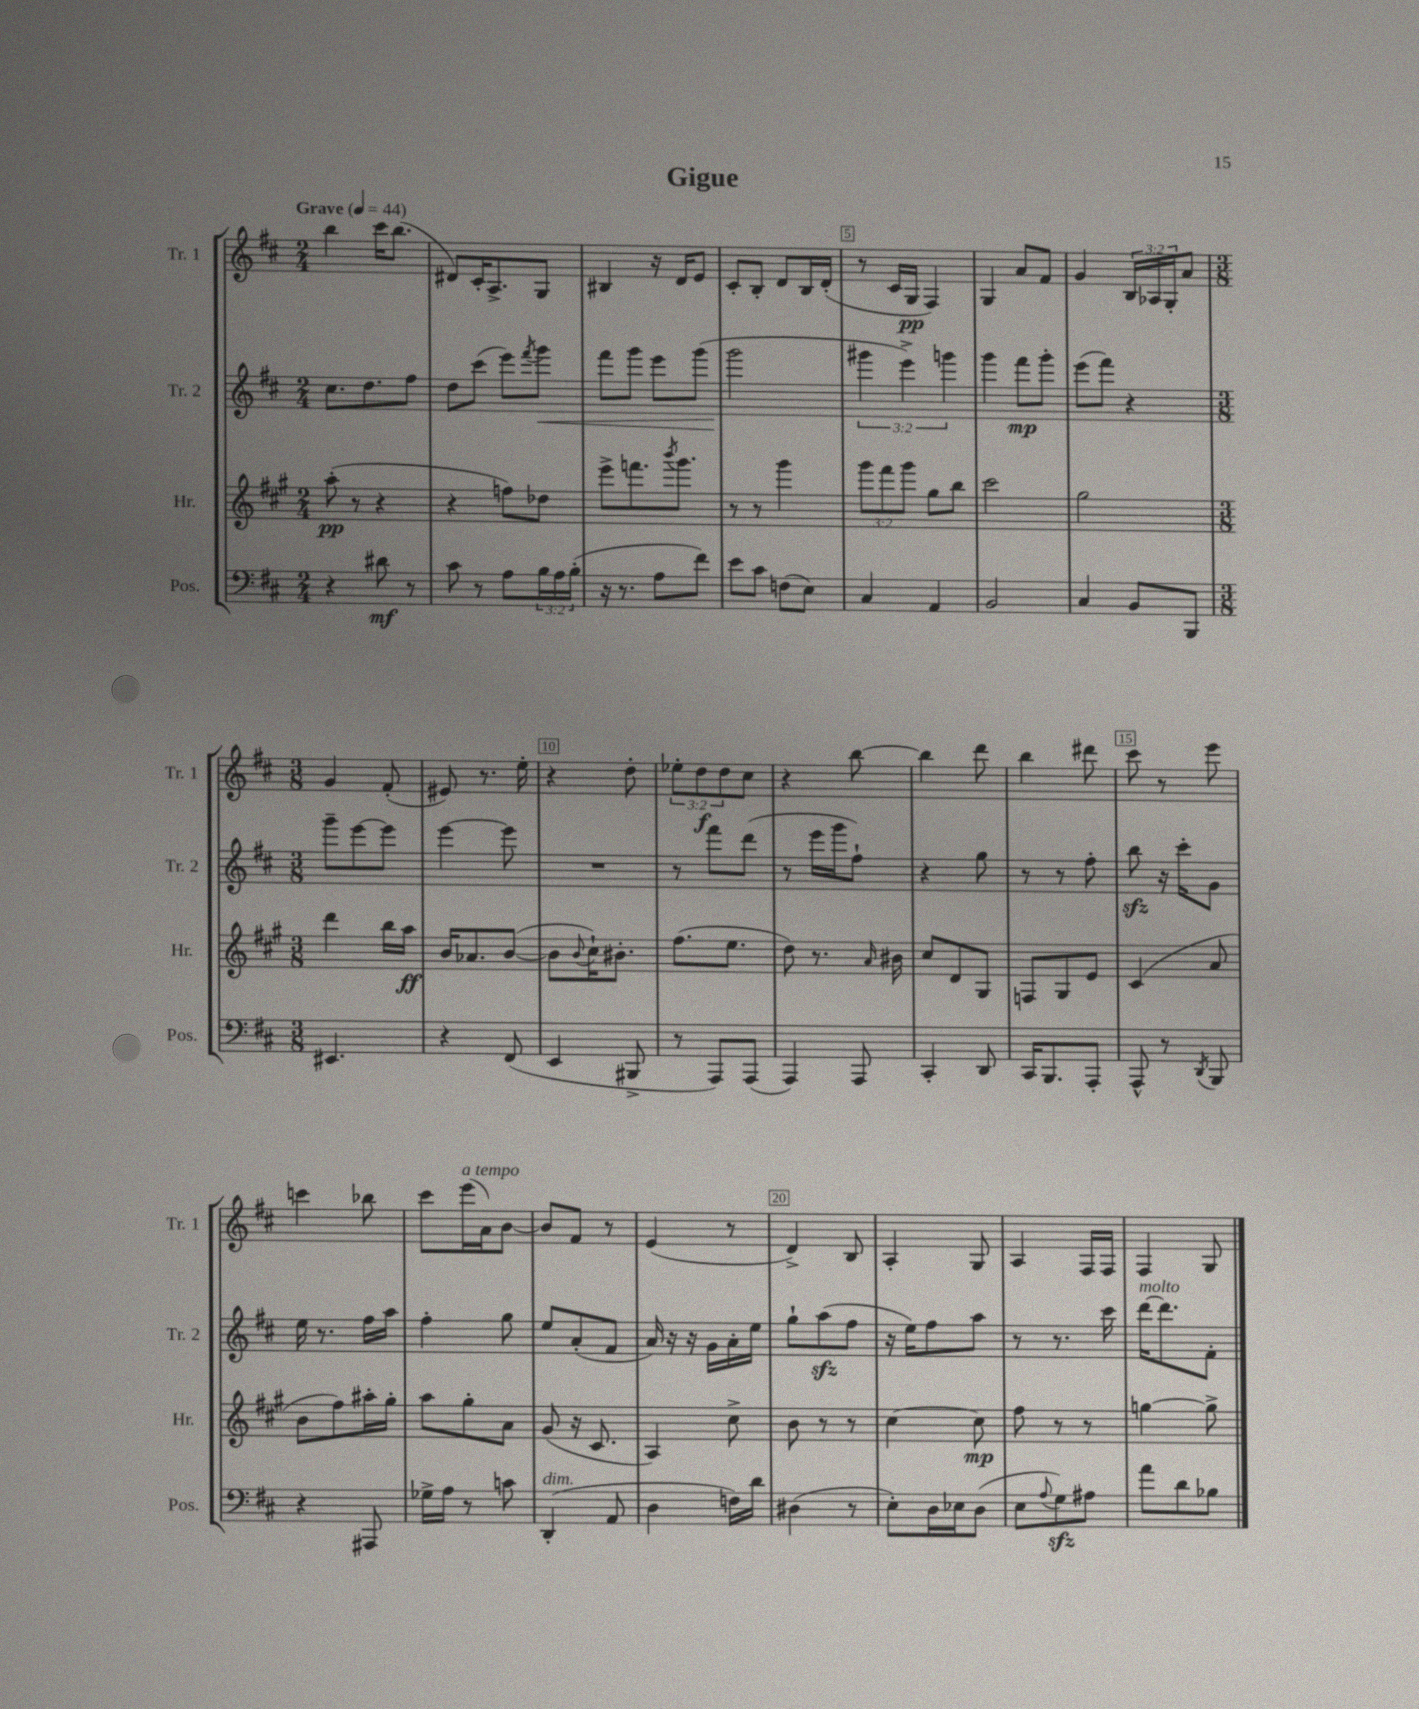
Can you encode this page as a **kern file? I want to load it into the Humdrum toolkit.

**kern	**dynam	**kern	**dynam	**kern	**dynam	**kern	**dynam
*part4	*part4	*part3	*part3	*part2	*part2	*part1	*part1
*staff4	*staff4	*staff3	*staff3	*staff2	*staff2	*staff1	*staff1
*I"Pos.	*	*I"Hr.	*	*I"Tr. 2	*	*I"Tr. 1	*
*I'Pos.	*	*I'Hr.	*	*I'Tr. 2	*	*I'Tr. 1	*
*clefF4	*	*clefG2	*	*clefG2	*	*clefG2	*
*k[f#c#]	*	*k[f#c#g#]	*	*k[f#c#]	*	*k[f#c#]	*
*M2/4	*	*M2/4	*	*M2/4	*	*M2/4	*
*MM44	*	*MM44	*	*MM44	*	*MM44	*
=1	=1	=1	=1	=1	=1	=1	=1
!	!	!	!	!	!	!LO:TX:a:B:t=Grave	!
4r	.	(8aa'\	pp	8.cc#\L	.	4bb\	.
.	.	8r	.	.	.	.	.
.	.	.	.	8.dd\	.	.	.
8d#X\	mf	4r	.	.	.	16ccc#\KL	.
.	.	.	.	.	.	(8.bb\J	.
8r	.	.	.	8ff#\J	.	.	.
=2	=2	=2	=2	=2	=2	=2	=2
8c#\	.	4r	.	8dd\L	.	8d#X/L)	.
8r	.	.	.	(8ccc#\J	.	16c#'/K	.
.	.	.	.	.	.	8.A^/	.
8A\L	.	8ffn\L)	.	8eee\L)	.	.	.
.	.	.	.	8qfff#/	.	.	.
!	!	!	!	!	!LO:HP:b	!	!
24B\L	.	8dd-X\J	.	8ggg\J	<	8G/J	.
24A\	.	.	.	.	.	.	.
(24B'\JJ	.	.	.	.	.	.	.
=3	=3	=3	=3	=3	=3	=3	=3
16r	.	8eee^\L	.	8fff#\L	.	4B#X/	.
8.r	.	.	.	.	.	.	.
.	.	8.fffn\	.	8ggg\J	.	.	.
8A\L	.	.	.	8eee\L	.	16r	.
.	.	8qbbb/	.	.	.	.	.
.	.	8.ggg#\J	.	.	.	16d/KL	.
8f#\J)	.	.	.	(8ggg\J	.	8e/J	.
=4	=4	=4	=4	=4	=4	=4	=4
8e\L	.	8r	.	2ggg\	.	8c#'/L	.
8c#\J	.	8r	.	.	.	8B'/J	.
(8Fn\L	.	4ggg#\	.	.	.	8d/L	.
8E\J)	.	.	.	.	.	16B/L	.
.	.	.	.	.	.	(16d'/JJ	.
.	.	.	.	.	[	.	.
=5	=5	=5	=5	=5	=5	=5	=5
4C#/	.	12ggg#\L	.	6ggg#X\	.	8r	.
.	.	12fff#\	.	.	.	.	.
.	.	.	.	.	.	16c#/LL	.
.	.	12ggg#\J	.	6eee^\)	.	.	.
.	.	.	.	.	.	16G/JJ	pp
4AA/	.	8gg#\L	.	.	.	4F#/)	.
.	.	.	.	6gggn\	.	.	.
.	.	8bb\J	.	.	.	.	.
=6	=6	=6	=6	=6	=6	=6	=6
2BB/	.	2ccc#\	.	4ggg\	.	4G/	.
.	.	.	.	8fff#\L	mp	8a/L	.
.	.	.	.	8ggg'\J	.	8f#/J	.
=7	=7	=7	=7	=7	=7	=7	=7
4C#/	.	2gg#\	.	(8eee\L	.	4g/	.
.	.	.	.	8fff#\J)	.	.	.
8BB/L	.	.	.	4r	.	24B/LL	.
.	.	.	.	.	.	24A-X/	.
.	.	.	.	.	.	24G'/J	.
8BBB/J	.	.	.	.	.	8a/J	.
!!LO:LB:g=z
=8	=8	=8	=8	=8	=8	=8	=8
*M3/8	*	*M3/8	*	*M3/8	*	*M3/8	*
4.EE#X/	.	4ddd\	.	8ggg~\L	.	4g/	.
.	.	.	.	[8eee\	.	.	.
.	.	16bb\LL	.	8eee\J]	.	(8f#'/	.
.	.	16aa\JJ	ff	.	.	.	.
=9	=9	=9	=9	=9	=9	=9	=9
4r	.	16b/KL	.	[4eee\	.	8e#X/)	.
.	.	8.a-X/	.	.	.	.	.
.	.	.	.	.	.	8.r	.
(8FF#/	.	([8b/J	.	8eee\]	.	.	.
.	.	.	.	.	.	16ee'\	.
=10	=10	=10	=10	=10	=10	=10	=10
4EE/	.	8b\L]	.	4.r	.	4r	.
.	.	8qqb/	.	.	.	.	.
.	.	16cc#`\K)	.	.	.	.	.
.	.	8.b#X'\J	.	.	.	.	.
8BBB#X^/	.	.	.	.	.	8dd'\	.
=11	=11	=11	=11	=11	=11	=11	=11
8r	.	(8.ff#\L	.	8r	.	12ee-X'\L	.
.	.	.	.	.	.	12dd\	f
8AAA/L)	.	.	.	8fff#\L	.	.	.
.	.	.	.	.	.	12dd\	.
.	.	8.ee\J	.	.	.	.	.
(8AAA/J	.	.	.	(8ddd\J	.	8cc#\J	.
=12	=12	=12	=12	=12	=12	=12	=12
4AAA/)	.	8dd\)	.	8r	.	4r	.
.	.	8.r	.	16eee\LL	.	.	.
.	.	.	.	16ggg\J	.	.	.
8AAA/	.	.	.	8ff#`\J)	.	[8bb\	.
.	.	16qqa/	.	.	.	.	.
.	.	16b#X\	.	.	.	.	.
=13	=13	=13	=13	=13	=13	=13	=13
4CC#'/	.	8cc#/L	.	4r	.	4bb\]	.
.	.	8d/	.	.	.	.	.
8DD/	.	8G#/J	.	8gg\	.	8ddd\	.
=14	=14	=14	=14	=14	=14	=14	=14
16CC#/KL	.	8Fn/L	.	8r	.	4bb\	.
8.BBB/	.	.	.	.	.	.	.
.	.	8G#/	.	8r	.	.	.
8AAA'/J	.	8e/J	.	8ff#'\	.	8ddd#X\	.
=15	=15	=15	=15	=15	=15	=15	=15
8AAA^^/	.	(4c#/	.	8bbzz\	.	8ccc#\	.
8r	.	.	.	16r	.	8r	.
.	.	.	.	16ccc#'\KL	.	.	.
8qDD/	.	.	.	.	.	.	.
8BBB/	.	8a/	.	8g\J	.	8eee\	.
!!LO:LB:g=z
=16	=16	=16	=16	=16	=16	=16	=16
4r	.	8b\L	.	16ee\	.	4cccn\	.
.	.	.	.	8.r	.	.	.
.	.	8ff#\)	.	.	.	.	.
8AAA#X/	.	16aa#X'\L	.	16ff#\LL	.	8bb-X\	.
.	.	16gg#'\JJ	.	16aa\JJ	.	.	.
=17	=17	=17	=17	=17	=17	=17	=17
16G-X^\LL	.	8aa\L	.	4ff#'\	.	8ccc#\L	.
16A\JJ	.	.	.	.	.	.	.
!	!	!	!	!	!	!LO:TX:a:i:t=a tempo	!
8r	.	8gg#'\	.	.	.	(16eee\L	.
.	.	.	.	.	.	16a\J)	.
8cn\	.	8a\J	.	8gg\	.	[8b\J	.
=18	=18	=18	=18	=18	=18	=18	=18
!LO:TX:a:i:t=dim.	!	!	!	!	!	!	!
(4DD'/	.	(8g#/	.	8ee/L	.	8b/L]	.
.	.	16r	.	(8a'/	.	8f#/J	.
.	.	8.c#/	.	.	.	.	.
8AA/	.	.	.	8f#/J	.	8r	.
=19	=19	=19	=19	=19	=19	=19	=19
4D\	.	4A/)	.	16a/)	.	(4e/	.
.	.	.	.	16r	.	.	.
.	.	.	.	16r	.	.	.
.	.	.	.	16g\LL	.	.	.
16Fn\LL)	.	8cc#^\	.	16a'\	.	8r	.
16d\JJ	.	.	.	16ee\JJ	.	.	.
=20	=20	=20	=20	=20	=20	=20	=20
(4D#X\	.	8b\	.	8gg`\L	.	4d^/)	.
.	.	8r	.	(8aazz\	.	.	.
8r	.	8r	.	8ff#\J	.	8B/	.
=21	=21	=21	=21	=21	=21	=21	=21
8E'\L)	.	[4cc#\	.	16r	.	4A'/	.
.	.	.	.	16ee\KL)	.	.	.
16D\L	.	.	.	8ff#\	.	.	.
16E-X\J	.	.	.	.	.	.	.
(8D\J	.	8cc#\]	mp	8aa\J	.	8G/	.
=22	=22	=22	=22	=22	=22	=22	=22
8E\L	.	8ff#\	.	8r	.	4A/	.
8qqA/	.	.	.	.	.	.	.
8Gzz\)	.	8r	.	8.r	.	.	.
8A#X\J	.	8r	.	.	.	16F#/LL	.
.	.	.	.	16ccc#\	.	16F#/JJ	.
=23	=23	=23	=23	=23	=23	=23	=23
!	!	!	!	!LO:TX:a:i:t=molto	!	!	!
8a\L	.	[4ggn\	.	[16ddd\KL	.	4F#/	.
.	.	.	.	8.ddd\]	.	.	.
8d\	.	.	.	.	.	.	.
8B-X\J	.	8gg^\]	.	8f#'\J	.	8G/	.
==	==	==	==	==	==	==	==
*-	*-	*-	*-	*-	*-	*-	*-
